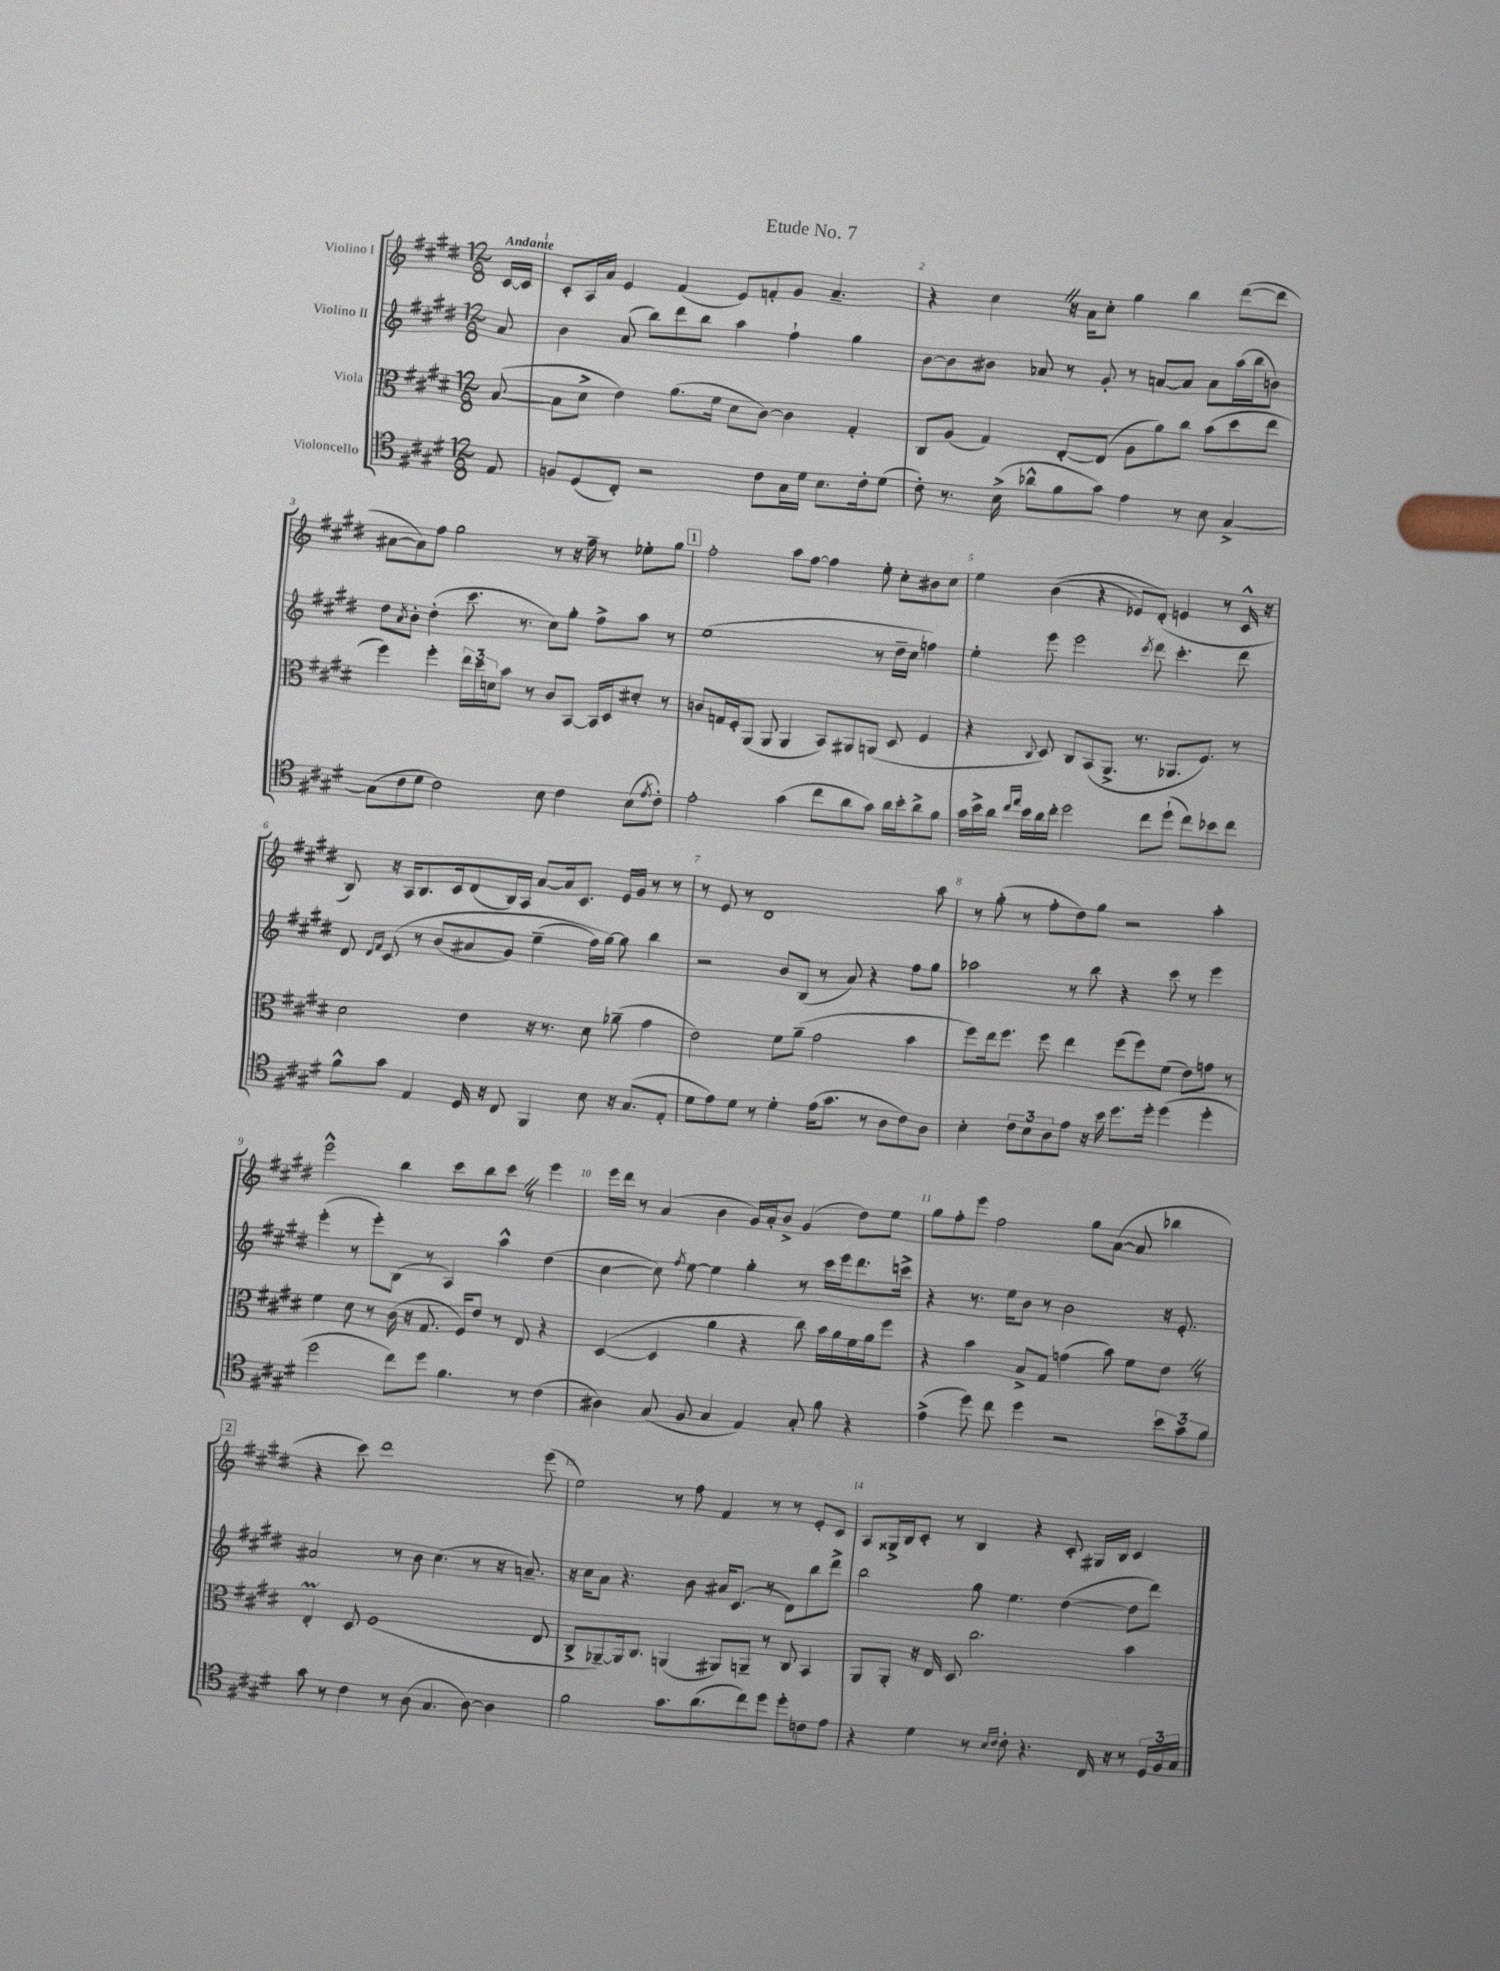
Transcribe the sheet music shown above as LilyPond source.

\header { title = "Etude No. 7" }
<<
\new StaffGroup <<
\new Staff = "s0" \with { instrumentName = "Violino I" } {
    \clef treble \key e \major \numericTimeSignature \time 12/8 \partial 8 \tempo "Andante"
    cis'16~ cis'16 |
    cis'8-. a16 a'16 e'4 fis'4( e'8) f'8-. gis'8 a'4.-- |
    r4 cis''4 \once \override BreathingSign.text = \markup { \musicglyph "scripts.caesura.straight" } \breathe r16 a'16 cis''8-. gis''4 b''4 dis'''8~( dis'''8 |
    ais'8~ ais'8) fis''8 gis''2 r8 r16 fis''16-- r8 ees''8-. gis''8 |
    \mark \markup { \box "1" } fis''2-. a''8 fis''8~ fis''4 e''8-. cis''8-. bis'8 cis''8 |
    e''4 b'4(\( r4 ees'8) dis'8-.(\) e'4 r8 cis'16-^ r16 |
    b8) r16 a16 b8. cis'16 dis'8( b16) a16 a'8~ a'16 cis'8. e'16 gis'16 r8 r8 |
    r8 e'8 r8 dis'1 a''8 |
    r8 gis''8-.( r8 fis''8-. dis''8) gis''8 r2 a''4-. |
    e'''2-^ b''4 cis'''8 b''8 cis'''8 \once \override BreathingSign.text = \markup { \musicglyph "scripts.caesura.straight" } \breathe r8 e'''4 |
    e'''16 dis'''16 r8 a'4( b'4 gis'16) a'16-. b'8-> gis'4( dis''8) e''8 |
    gis''8 fis''8-. e'''8 fis''2 gis''8 a'8~( a'8 bes''4 |
    \mark \markup { \box "2" } r4 cis'''8) dis'''1 e'''8( |
    e''2) r8 fis''8 fis'4 r8 r8 e'8-. cis'8 |
    a8 gisis16-> b16 cis'8-. r8 b4 r4 cis'8-. gis16 b16 cis'4 \bar "|." |
}
\new Staff = "s1" \with { instrumentName = "Violino II" } {
    \clef treble \key e \major \numericTimeSignature \time 12/8 \partial 8
    a'8 |
    b'4 a'8( b''8) dis'''8 b''8 a''4 fis''4-! gis''4 |
    b'8~ b'8 bis'8 aes'8 r8 gis'8-. r8 a'8~ a'8 a'8 a''16( b''16 b'8) |
    dis''8 \acciaccatura { a'8 } b'8-. dis''4-.( cis'''8. r8. cis''8) gis''8-. fis''8-> a''8 r8 |
    \mark \markup { \box "1" } e''1( r8 dis''16-- cis''16 f''4) |
    e''4-. e'''8 e'''2 \acciaccatura { cis'''8 } dis'''8 cis'''4.-. dis'''8 |
    dis'8 \grace { dis'16 fis'16 } cis'8\( r8 b'8( ais'8 gis'8) e''4--( fis''16) gis''16~\) gis''8 b''4 |
    r2 b'8 b8( r8 a'8) r4 fis''8 gis''8 |
    aes''2 r8 b''8 r4 cis'''8 r8 e'''4 |
    e'''4-.( r8 e'''8-.) b8( r8 a4) a''4-^ dis''4( |
    cis''4~ cis''8) \acciaccatura { fis''8 } e''8~ e''4 gis''4-. r8 cis'''16 e'''16 dis'''8. c'''16-> |
    r4 r8. e''16 b'8 r8 b'2 r16 e'8.-. |
    \mark \markup { \box "2" } ais'2 r8 b'8 cis''4.( r8 r16 a'8.--) |
    r16 cis''16 a'8 r4. b'8 ais'16 cis'8.( r8 dis'8) b''8 dis'''8-> |
    b''2 gis''8 e''4. dis''4~( dis''8 dis'''8) \bar "|." |
}
\new Staff = "s2" \with { instrumentName = "Viola" } {
    \clef alto \key e \major \numericTimeSignature \time 12/8 \partial 8
    b8~( |
    b8 dis'8-> e'4) a'8.( fis'16 dis'8 cis'8~) cis'4 gis4-. |
    cis8 a8( gis4) e8~-. e8( a8 a'8) cis''8 b'8( dis''8 e''8 |
    fis''4) fis''4-. \tuplet 3/2 { e''16 dis''16 d'16 } b'8 r8 cis'8 b,8~ b,16 dis16 dis'8-. r8 |
    \mark \markup { \box "1" } c'8 g16 fis16-. a,8( a,8 a,4 b,8) ais,8 a,8( dis8 fis4 |
    r4 \appoggiatura { cis8 } dis8) cis8 b,8( a,8.-> r8. aes,8. fis8.) r8 |
    dis'2 e'4 r16 r8. dis'8 aes'8--( gis'4 |
    e'2) fis'8 a'8--( gis'2 b'4 |
    fis''8) e''16 fis''8. fis''8 e''4 fis''8( fis''8) fis'8( e'8) g'8 r8 |
    fis'4 dis'8 r8 cis'16( r16 gis8. fis16) e'8 r8 e8 r4 |
    dis4~( dis4 a'4 r4 cis''8) b'16 a'16 fis'16 a'16 fis''8 |
    r4 b'4 b8-> gis8 g'4( b'8) fis'8 e'8 \once \override BreathingSign.text = \markup { \musicglyph "scripts.caesura.straight" } \breathe r8 |
    \mark \markup { \box "2" } e4-.\prall dis8 fis1( e8 |
    cis8-> aes,8~--) aes,16 cis8. a,4( ais,8) a,8-- r8 cis8 b,4 |
    a,8 a,8-. r16 e16 dis8 cis''2. b'4 \bar "|." |
}
\new Staff = "s3" \with { instrumentName = "Violoncello" } {
    \clef tenor \key e \major \numericTimeSignature \time 12/8 \partial 8
    e8 |
    f8 dis8( cis8-.) r2 cis'8 gis16 dis'16 b8. cis'16-. dis'8( |
    cis'8-.) r8. b16->( aes'8-^ fis'8 gis'8) e'4 r8 b8 gis4~-> |
    gis8( cis'8 dis'8 cis'2) b8 cis'4 b8( \acciaccatura { e'8 } cis'8-.) |
    \mark \markup { \box "1" } e'2-. gis'4( cis''8 a'8 gis'8) a'16 b'16-. a'8-> fis'8 |
    gis'16 b'16-> a'16 \grace { cis''16 e''16 } b'16 a'16 cis''16-. dis''2 cis''8 dis''8-!( cis''8) bes'8 cis''8 |
    fis'8-^ gis'8 e4 dis16 r16 cis8 fis,4 b8 r16 gis8.( e8-. |
    dis'8 e'8) dis'8 r8 dis'4-. e'16( gis'8. r8 a8 cis'8) a8 |
    b4-. \tuplet 3/2 { cis'8 b8 a8 } e'8 r16 b'16 dis''8. dis''16-. dis''4( dis''4-. |
    dis''2 cis''8) dis''8 fis'4. r8 cis'4( |
    ais4) gis8( fis8 gis4 e4) gis8-. fis'8 r4 |
    e'4->( dis''8) cis''8 dis''4 r2 \tuplet 3/2 { b'8 gis'8 fis'8 } |
    \mark \markup { \box "2" } gis'8 r8 cis'4 r8 a8( gis4. a8~) a4 |
    fis'2 gis'8. a'8.( cis''8) dis''8 dis''8-. c'8 e'8 |
    r4 dis'4 r8 \grace { b16 cis'16 } cis'8-. r4. cis16 r16 r8 \tuplet 3/2 { dis16 fis16 gis16 } \bar "|." |
}
>>
>>
\layout { \context { \Score \override BarNumber.break-visibility = ##(#f #t #t) barNumberVisibility = #all-bar-numbers-visible } }
